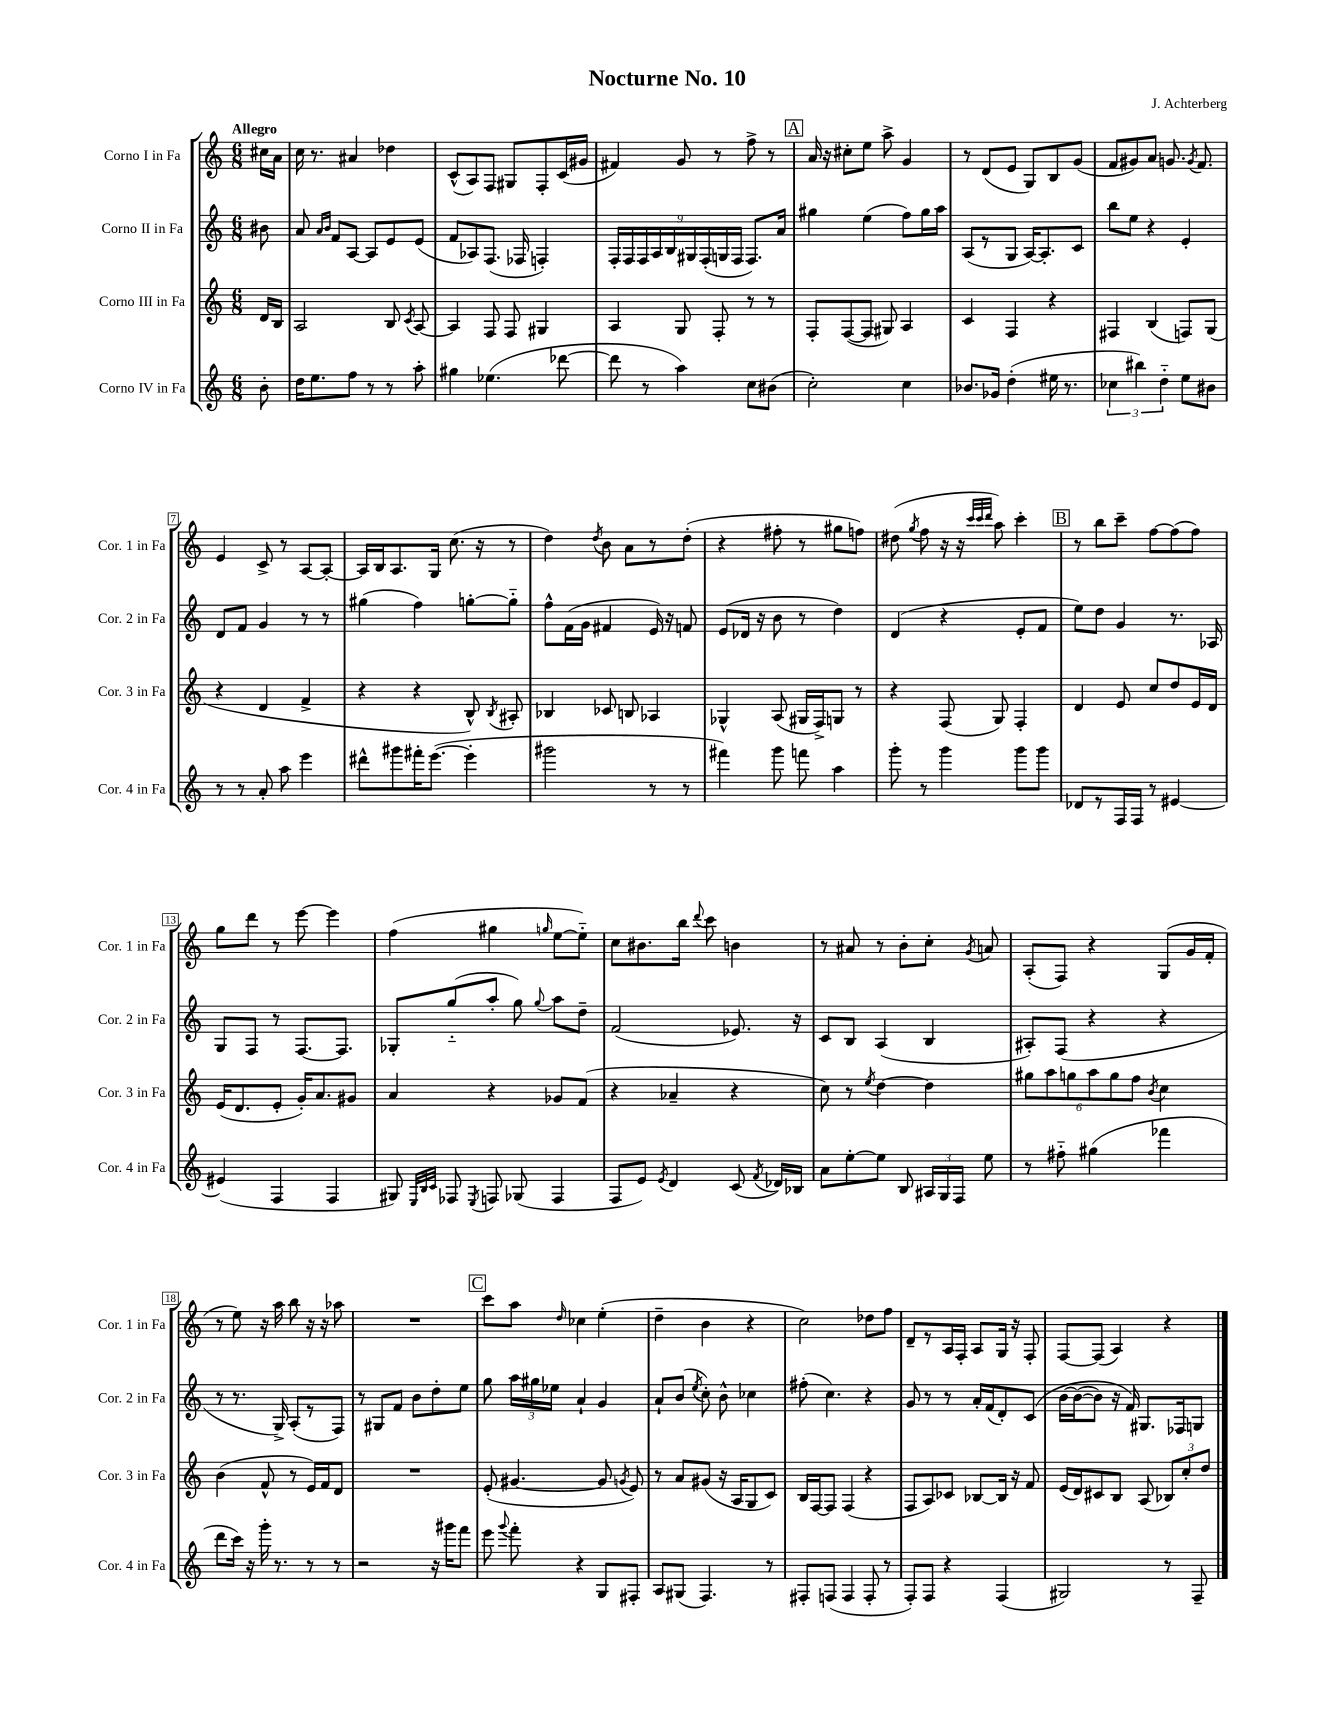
\header { title = "Nocturne No. 10" composer = "J. Achterberg" }
<<
\new StaffGroup <<
\new Staff = "s0" \with { instrumentName = "Corno I in Fa" shortInstrumentName = "Cor. 1 in Fa" } {
    \clef treble \key c \major \numericTimeSignature \time 6/8 \partial 8 \tempo "Allegro"
    \autoBeamOff cis''16[ a'16] |
    c''16 r8. ais'4 des''4 |
    c'8[-^( a8) f8] gis8[ f8-. c'16( gis'16] |
    fis'4) g'8 r8 f''8-> r8 |
    \mark \markup { \box "A" } a'16 r16 cis''8[-. e''8] a''8-> g'4 |
    r8 d'8[( e'8] g8[) b8 g'8]( |
    f'8[ gis'8) a'8] g'8. \acciaccatura { g'8 } f'8. |
    e'4 c'8-> r8 a8[~ a8]~-. |
    a16[ b16 a8. g16] c''8.( r16 r8 |
    d''4) \acciaccatura { d''8 } b'8 a'8[ r8 d''8]-.( |
    r4 fis''8-. r8 gis''8[ f''8]) |
    dis''8( \acciaccatura { g''8 } f''8 r16 r16 \grace { c'''32[ c'''32 d'''32] } a''8) c'''4-. |
    \mark \markup { \box "B" } r8 b''8[ c'''8]-- f''8[~ f''8( f''8]) |
    g''8[ d'''8] r8 e'''8~ e'''4 |
    f''4( gis''4 \grace { g''16 } e''8[~ e''8]-_) |
    c''8[ bis'8. b''16] \appoggiatura { d'''8 } c'''8 b'4 |
    r8 ais'8 r8 b'8[-. c''8]-. \acciaccatura { g'8 } a'8 |
    a8[-.( f8]) r4 g8[( g'16 f'16]-. |
    r8 e''8) r16 a''16 b''8 r16 r16 aes''8 |
    R2. |
    \mark \markup { \box "C" } c'''8[ a''8] \grace { d''16 } ces''4 e''4-.( |
    d''4-- b'4 r4 |
    c''2) des''8[ f''8] |
    d'8[-- r8 a16 f16]-. a8[ g16] r16 f8-. |
    f8[~ f8]( a4) r4 \bar "|." |
}
\new Staff = "s1" \with { instrumentName = "Corno II in Fa" shortInstrumentName = "Cor. 2 in Fa" } {
    \clef treble \key c \major \numericTimeSignature \time 6/8 \partial 8
    \autoBeamOff bis'8 |
    a'8 \grace { a'16[ b'16] } f'8[ a8]~ a8[ e'8 e'8]( |
    f'8[ aes8) f8.]( fes16 f4-.) |
    \tuplet 9/8 { f16[-. f16 f16 a16 b16 gis16 f16-.( g16 f16] } f8.[) a'16] |
    \mark \markup { \box "A" } gis''4 e''4( f''8[) gis''16 a''16] |
    a8[( r8 g8] a16[~) a8.-. c'8] |
    b''8[ e''8] r4 e'4-. |
    d'8[ f'8] g'4 r8 r8 |
    gis''4( f''4) g''8[~-. g''8]-_ |
    f''8[-^ f'16( g'16] fis'4 e'16) r16 f'8 |
    e'8[( des'16] r16 b'8 r8 d''4) |
    d'4( r4 e'8[-. f'8] |
    \mark \markup { \box "B" } e''8[) d''8] g'4 r8. aes16 |
    g8[ f8] r8 f8.[~ f8.] |
    ges8[-. g''8-_( a''8]-. g''8) \appoggiatura { g''8 } a''8[ d''8]-- |
    f'2( ees'8.) r16 |
    c'8[ b8] a4( b4 |
    ais8[-.) f8]( r4 r4 |
    r8 r8. g16->) a8[-.( r8 f8]) |
    r8 gis8[ f'8] b'8[ d''8-. e''8] |
    \mark \markup { \box "C" } g''8 \tuplet 3/2 { a''16[ gis''16 ees''16] } a'4-! g'4 |
    a'8[-! b'8]( \acciaccatura { e''8 } c''8-.) b'8-^ ces''4 |
    fis''8-.( c''4.) r4 |
    g'8 r8 r8 a'16[-. f'16( d'8-.) c'8]\( |
    b'16[~ b'16~( b'8]) r16 f'16\) gis8.[ fes16 g8] \bar "|." |
}
\new Staff = "s2" \with { instrumentName = "Corno III in Fa" shortInstrumentName = "Cor. 3 in Fa" } {
    \clef treble \key c \major \numericTimeSignature \time 6/8 \partial 8
    \autoBeamOff d'16[ b16] |
    a2 b8 \acciaccatura { c'8 } a8~ |
    a4 f8 f8 gis4 |
    a4 g8 f8-. r8 r8 |
    \mark \markup { \box "A" } f8[-. f8~( f8] gis8) a4 |
    c'4 f4 r4 |
    fis4 b4( f8[) g8]( |
    r4 d'4 f'4-> |
    r4 r4 b8-^) \acciaccatura { b8 } ais8-. |
    bes4 ces'8 b8 aes4 |
    ges4-^ a8( gis16[ f16->) g8] r8 |
    r4 f8( g8) f4-. |
    \mark \markup { \box "B" } d'4 e'8 c''8[ d''8 e'16 d'16] |
    e'16[( d'8. e'8]-. g'16[-.) a'8. gis'8] |
    a'4 r4 ges'8[ f'8]( |
    r4 aes'4-- r4 |
    c''8) r8 \acciaccatura { e''8 } d''4~ d''4 |
    \tuplet 6/4 { gis''8[ a''8 g''8 a''8 g''8 f''8] } \acciaccatura { b'8 } c''4 |
    b'4( f'8-^ r8 e'16[) f'16 d'8] |
    R2. |
    \mark \markup { \box "C" } e'8-.( gis'4.~ gis'8 \acciaccatura { g'8 } e'8) |
    r8 a'8[ gis'8]( r16 a16[ g8 c'8]) |
    b16[ f16~ f8] f4( r4 |
    f8[ a8) ces'8] bes8[~ bes16] r16 f'8 |
    e'16[( d'16) cis'8 b8] a8( \tuplet 3/2 { bes8[) c''8-. d''8] } \bar "|." |
}
\new Staff = "s3" \with { instrumentName = "Corno IV in Fa" shortInstrumentName = "Cor. 4 in Fa" } {
    \clef treble \key c \major \numericTimeSignature \time 6/8 \partial 8
    \autoBeamOff b'8-. |
    d''16[ e''8. f''8] r8 r8 a''8-. |
    gis''4 ees''4.( des'''8~ |
    des'''8 r8 a''4) c''8[ bis'8]( |
    \mark \markup { \box "A" } c''2-.) c''4 |
    bes'8.[ ges'16] d''4-.( eis''16 r8. |
    \tuplet 3/2 { ces''4 bis''4) d''4-_ } e''8[ bis'8] |
    r8 r8 a'8-. a''8 e'''4 |
    dis'''8[-^ gis'''8 fis'''16-. e'''8.]~( e'''4-. |
    gis'''2 r8 r8 |
    fis'''4) g'''8 f'''8 a''4 |
    g'''8-. r8 g'''4 g'''8[ g'''8] |
    \mark \markup { \box "B" } des'8[ r8 f16 f16] r8 eis'4~ |
    eis'4( f4 f4 |
    gis8) \grace { e32[ b32 c'32] } fes8 \acciaccatura { e8 } f8 ges8( f4 |
    f8[ e'8]) \acciaccatura { e'8 } d'4 c'8( \acciaccatura { f'8 } des'16[) bes16] |
    a'8[ e''8~-. e''8] b8 \tuplet 3/2 { ais16[ g16 f16] } e''8 |
    r8 fis''8-_ gis''4( fes'''4 |
    d'''8[ c'''16]) r16 g'''16-. r8. r8 r8 |
    r2 r16 gis'''16[ f'''8] |
    \mark \markup { \box "C" } e'''8 \appoggiatura { g'''8 } f'''8-. r4 g8[ fis8]-. |
    a8[ gis8]( f4.) r8 |
    fis8[-. f8]( f4 f8-. r8 |
    f8[-.) f8] r4 f4( |
    gis2) r8 f8-- \bar "|." |
}
>>
>>
\layout { \context { \Score \override BarNumber.stencil = #(make-stencil-boxer 0.1 0.3 ly:text-interface::print) } }
